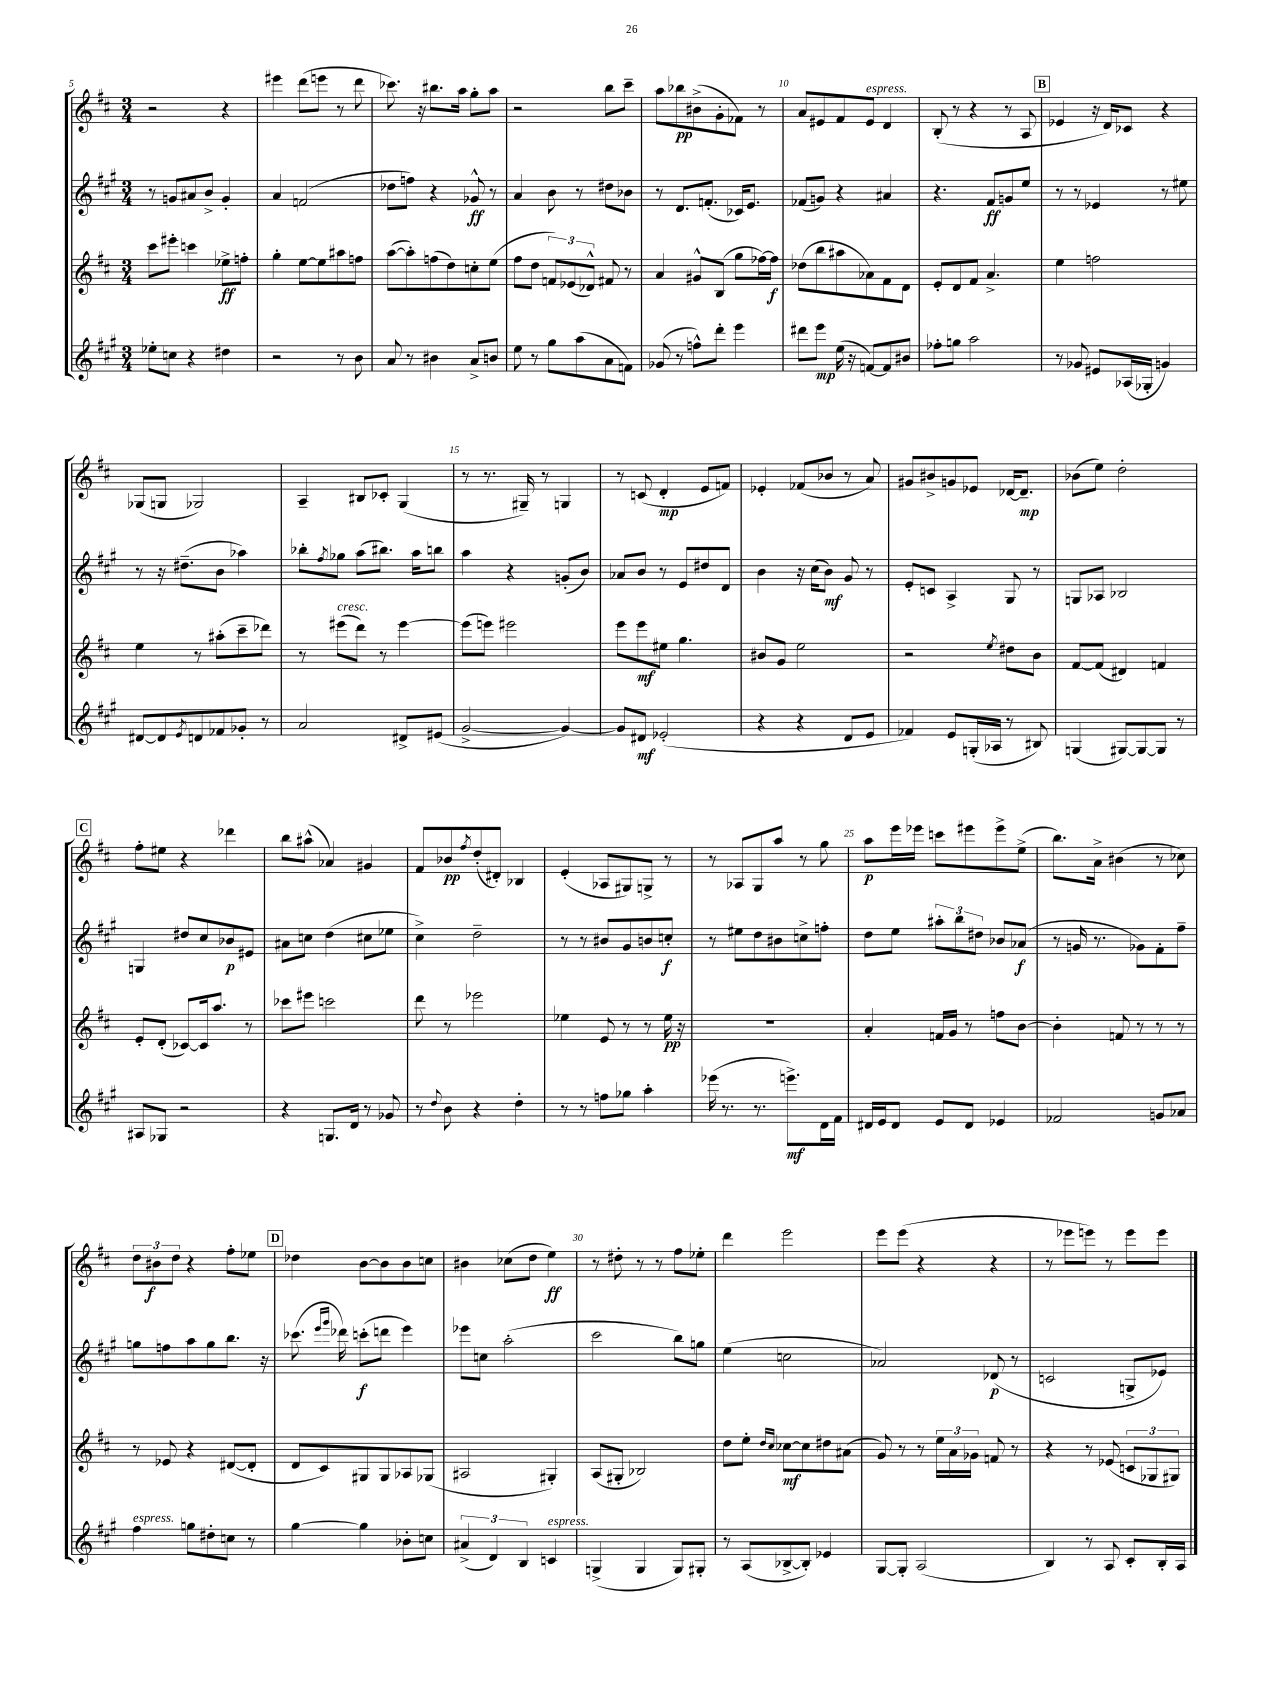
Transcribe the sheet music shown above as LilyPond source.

<<
\new StaffGroup <<
\new Staff = "s0" {
    \clef treble \key d \major \numericTimeSignature \time 3/4
    r2 r4 |
    eis'''4 d'''8( e'''8 r8 d'''8 |
    ces'''8.) r16 bis''8. a''16 g''8-. a''8 |
    r2 b''8 cis'''8-- |
    a''8 bes''8\pp bis'8->( g'8-. fes'8) r8 |
    a'8 eis'8 fis'8 eis'8^\markup { \italic "espress." } d'4 |
    b8-.( r8 r4 r8 a8 |
    \mark \markup { \box "B" } ees'4 r16 d'16) ces'8 r4 |
    ges8( g8 ges2) |
    a4-- bis8 ces'8-. g4( |
    r8 r8. gis16--) r8 g4 |
    r8 c'8( d'4-.\mp e'8 f'8) |
    ees'4-. fes'8( bes'8 r8 a'8) |
    gis'8 bis'8-> g'8 ees'8 des'16~ des'8.--\mp |
    bes'8( e''8) d''2-. |
    \mark \markup { \box "C" } fis''8-. eis''8 r4 des'''4 |
    b''8 ais''8-^( aes'4) gis'4 |
    fis'8 bes'8\pp \acciaccatura { fis''8 } d''8-.( dis'8-.) bes4 |
    e'4-.( aes8 gis8) g8-> r8 |
    r8 aes8 g8 a''8 r8 g''8 |
    a''8\p e'''16 ees'''16 c'''8 eis'''8 eis'''8-> e''8->( |
    b''8.) a'16-> bis'4( r8 ces''8) |
    \tuplet 3/2 { d''8 bis'8\f d''8 } r4 fis''8-. ees''8 |
    \mark \markup { \box "D" } des''4 b'8~ b'8 b'8 c''8 |
    bis'4 ces''8( d''8 e''4\ff) |
    r8 dis''8-. r8 r8 fis''8 ees''8-. |
    d'''4 e'''2 |
    e'''8 e'''8( r4 r4 |
    r8 ees'''8 e'''8) r8 e'''8 e'''8 \bar "|." |
}
\new Staff = "s1" {
    \clef treble \key a \major \numericTimeSignature \time 3/4
    r8 g'8 ais'8 b'8-> g'4-. |
    a'4 f'2( |
    des''8 f''8) r4 ges'8-^\ff r8 |
    a'4 b'8 r8 dis''8 bes'8 |
    r8 d'8. f'8.-.( ces'16) e'8. |
    fes'8( g'8) r4 ais'4 |
    r4. fis'8\ff g'8 e''8 |
    \mark \markup { \box "B" } r8 r8 ees'4 r8 eis''8 |
    r8 r16 dis''8.--( b'8 aes''4) |
    bes''8-. \acciaccatura { fis''8 } ges''8 a''8( bis''8.) a''16 b''8 |
    a''4 r4 g'8-.( b'8) |
    aes'8 b'8 r8 e'8 dis''8 d'8 |
    b'4 r16 cis''16( b'8\mf) gis'8 r8 |
    e'8-. c'8 a4-> gis8 r8 |
    g8 aes8 bes2 |
    \mark \markup { \box "C" } g4 dis''8 cis''8 bes'8\p eis'8 |
    ais'8 c''8 d''4( cis''8 ees''8 |
    cis''4->) d''2-- |
    r8 r8 bis'8 gis'8 b'8 c''8-.\f |
    r8 eis''8 d''8 bis'8 c''8-> f''8-. |
    d''8 e''8 \tuplet 3/2 { ais''8-. b''8 dis''8 } bes'8 aes'8\f( |
    r8 g'16 r8. ges'8) fis'8-. fis''8-- |
    g''8 f''8 a''8 g''8 b''8. r16 |
    \mark \markup { \box "D" } ces'''8.( \grace { e'''16 gis'''16 } des'''16) c'''8-.\f( d'''8 e'''4) |
    ees'''8 c''8 a''2-.( |
    cis'''2 b''8) g''8 |
    e''4( c''2 |
    aes'2) des'8\p( r8 |
    c'2 g8-> ees'8) \bar "|." |
}
\new Staff = "s2" {
    \clef treble \key d \major \numericTimeSignature \time 3/4
    cis'''8 eis'''8-. c'''4 ees''8->\ff f''8-. |
    g''4-. e''8~ e''8 ais''8 f''8 |
    a''8~( a''8-.) f''8( d''8) c''8-. e''8( |
    fis''8 d''8 \tuplet 3/2 { f'8) ees'8( des'8-^) } fis'8 r8 |
    a'4 gis'8-^ b8( g''8 fes''16~) fes''16\f |
    des''8( b''8 ais''8 aes'8) fis'8 d'8 |
    e'8-. d'8 fis'8 a'4.-> |
    \mark \markup { \box "B" } e''4 f''2 |
    e''4 r8 ais''8-.( cis'''8-- des'''8) |
    r8 eis'''8^\markup { \italic "cresc." }( d'''8) r8 eis'''4~ |
    eis'''8( e'''8) eis'''2 |
    e'''8 e'''8\mf eis''8 g''4. |
    bis'8 g'8 e''2 |
    r2 \acciaccatura { e''8 } dis''8 b'8 |
    fis'8~ fis'8( dis'4) f'4 |
    \mark \markup { \box "C" } e'8-. d'8-.( ces'8~) ces'16 a''8. r8 |
    ces'''8 eis'''8 c'''2 |
    d'''8 r8 ees'''2 |
    ees''4 e'8 r8 r8 ees''16\pp r16 |
    R2. |
    a'4-. f'16 g'16 r8 f''8 b'8~ |
    b'4-. f'8 r8 r8 r8 |
    r8 ees'8 r4 dis'8~( dis'8-. |
    \mark \markup { \box "D" } d'8 cis'8) gis8 gis8 aes8 ges8( |
    ais2 gis4-.) |
    a8( gis8-. bes2) |
    d''8 e''8-. \grace { d''16 cis''16 } ces''8~\mf ces''8 dis''8 ais'8( |
    g'8) r8 r8 \tuplet 3/2 { e''16 a'16 ges'16 } f'8 r8 |
    r4 r8 ees'8( \tuplet 3/2 { c'8 ges8 gis8) } \bar "|." |
}
\new Staff = "s3" {
    \clef treble \key a \major \numericTimeSignature \time 3/4
    ees''8-. c''8 r4 dis''4 |
    r2 r8 b'8 |
    a'8 r8 bis'4 a'8-> b'8 |
    e''8 r8 gis''8 a''8( a'8 f'8) |
    ges'8( r8 f''8-^) d'''8-. e'''4 |
    dis'''8 e'''8\mp e''16( r16 f'8~) f'8 bis'8 |
    fes''8-. g''8 a''2 |
    \mark \markup { \box "B" } r8 ges'8 eis'8 aes16( ges16-. g'4) |
    dis'8~ dis'8 \acciaccatura { e'8 } d'8 fes'8 ges'8-. r8 |
    a'2 dis'8-> eis'8( |
    gis'2~-> gis'4~) |
    gis'8 dis'8\mf ees'2-.( |
    r4 r4 d'8 e'8 |
    fes'4) e'8 g16-.( aes16 r8 bis8) |
    g4( gis8~) gis8~ gis8 r8 |
    \mark \markup { \box "C" } ais8 ges8 r2 |
    r4 g8. d'16 r8 ges'8 |
    r8 \appoggiatura { d''8 } b'8 r4 d''4-. |
    r8 r8 f''8 ges''8 a''4-. |
    ees'''16( r8. r8. e'''8.->\mf) d'16 fis'16 |
    dis'16 e'16 dis'8 e'8 dis'8 ees'4 |
    fes'2 g'8 aes'8 |
    fis''4^\markup { \italic "espress." } g''8 dis''8-. c''8 r8 |
    \mark \markup { \box "D" } gis''4~ gis''4 bes'8-. c''8 |
    \tuplet 3/2 { ais'4->( d'4) b4 } c'4^\markup { \italic "espress." } |
    g4->( g4 g8) gis8-. |
    r8 a8( bes8~-> bes8-.) ees'4 |
    gis8~ gis8-. a2( |
    b4) r8 a8 cis'8-. b16-. a16 \bar "|." |
}
>>
>>
\layout { \context { \Score currentBarNumber = #5 \override BarNumber.break-visibility = ##(#f #t #t) barNumberVisibility = #(every-nth-bar-number-visible 5) } }
